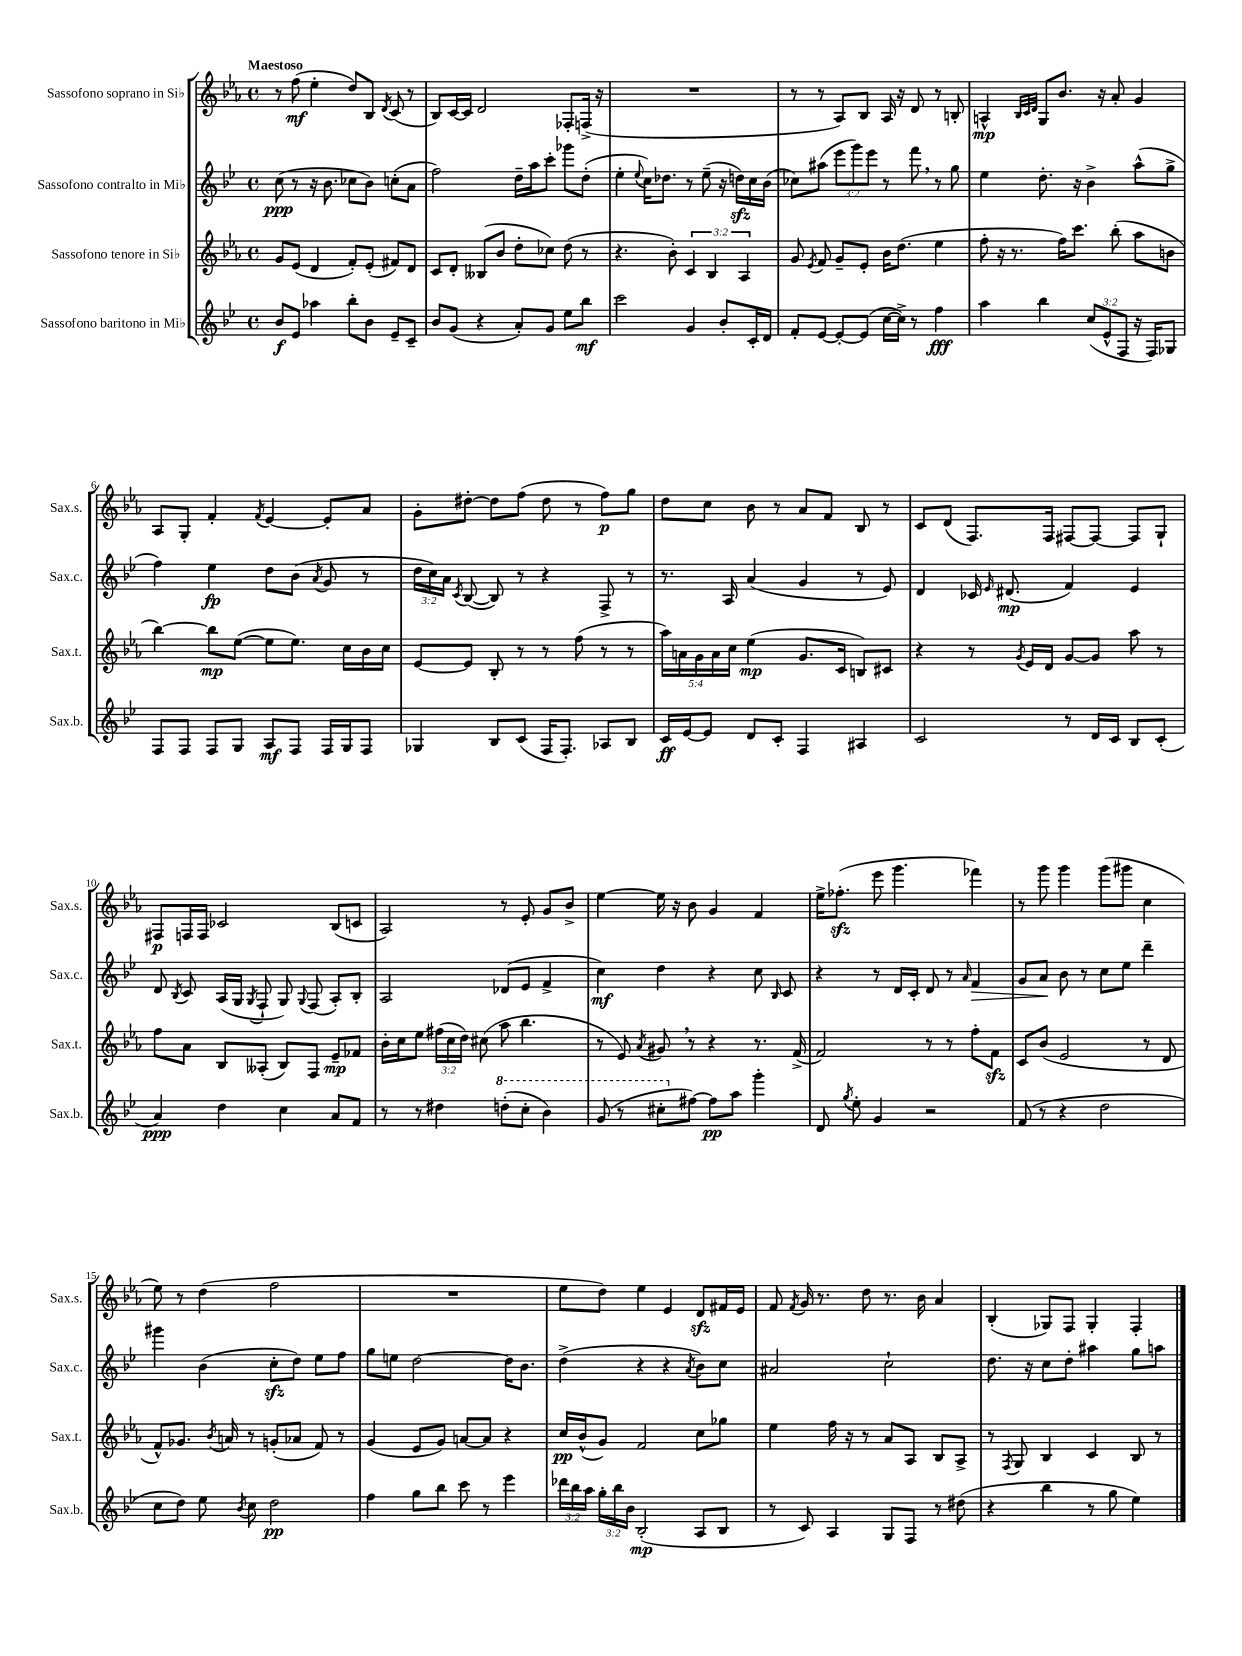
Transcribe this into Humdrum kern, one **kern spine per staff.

**kern	**kern	**kern	**kern
*staff4	*staff3	*staff2	*staff1
*clefG2	*clefG2	*clefG2	*clefG2
*k[b-e-]	*k[b-e-a-]	*k[b-e-]	*k[b-e-a-]
*M4/4	*M4/4	*M4/4	*M4/4
*met(c)	*met(c)	*met(c)	*met(c)
8b-	8g	(8cc	8r
8e-	(8e-	8r	(8ff
4aa-	4d	16r	4ee-'
.	.	8.b-	.
8bb-'	8f')	8cc-	8dd)
8b-	(8e-'	8b-)	8B-
.	.	.	8qd
8e-~	8f#)	(8cc'	(8c
8c~	8d	8a	8r
=	=	=	=
8b-	8c	2ff)	8B-)
(8g	8d'	.	[16c
.	.	.	16c]
4r	(8B--	.	2d
.	8b-	.	.
8a')	8dd'	16dd~	.
.	.	16aa	.
8g	8cc-)	8ccc'	.
8ee-	(8dd	8ggg-	8F-'
8bb-	8r	(8dd'	(16F^
.	.	.	16r
=	=	=	=
2ccc	4.r	4ee-'	1r
.	.	8qqee-	.
.	.	16cc)	.
.	.	8.dd-	.
.	8b-')	.	.
4g	6c	8r	.
.	.	(8ee-~	.
.	6B-	.	.
8b-'	.	16r	.
.	.	16dd)	.
.	6A-	.	.
16c'	.	16cc	.
16d	.	(16b-	.
=	=	=	=
8f'	8g	8cc-)	8r
.	8qe-	.	.
[8e-	8f	(8aa#	8r
8e-'_	8g~	12eee-	8A-)
.	.	12ggg)	.
(8e-]	8e-'	.	8B-
.	.	12eee-	.
[16cc	16b-	8r	16A-
16cc^])	(8.dd	.	16r
8r	.	8fff	8d
4ff	4ee-	8r	8r
.	.	8gg	8B'
=	=	=	=
4aa	8ff'	4ee-	4A^^
.	16r	.	.
.	8.r	.	.
.	.	.	32qqB-
.	.	.	32qqc
.	.	.	32qqd
4bb-	.	8.dd'	8G
.	16ff)	.	8.b-
.	8.ccc	16r	.
(12cc	.	4b-^	.
.	.	.	16r
12e-^^	.	.	.
.	(8bb-'	.	8a-'
12F	.	.	.
16r	8aa-	(8aa^^	4g
16F)	.	.	.
8G-	8b	8gg^	.
=	=	=	=
8F	[4bb-)	4ff)	8A-
8F	.	.	8G'
8F	8bb-]	4ee-	4f'
8G	([8ee-	.	.
.	.	.	8qf
8A	8ee-]	8dd	[4e-
8F	8.ee-)	(8b-	.
.	.	8qa	.
16F	.	8g	8e-']
16G	16cc	.	.
8F	16b-	8r	8a-
.	16cc	.	.
=	=	=	=
4G-	[8e-	24dd	8g'
.	.	24cc)	.
.	.	24a	.
.	.	8qc	.
.	8e-]	([8B-	[8dd#'
8B-	8B-'	8B-])	8dd#]
(8c	8r	8r	(8ff
16F	8r	4r	8dd#
8.F')	.	.	.
.	(8ff	.	8r
8A-	8r	8F^	8ff)
8B-	8r	8r	8gg
=	=	=	=
16c	20aa-)	8.r	8dd
.	20a	.	.
[16e-	.	.	.
.	20g	.	.
8e-]	.	.	8cc
.	20a	.	.
.	.	16A	.
.	20cc	.	.
8d	(4ee-	(4a	8b-
8c'	.	.	8r
4F	8.g	4g	8a-
.	.	.	8f
.	16c	.	.
4A#	8B)	8r	8B-
.	8c#	8e-)	8r
=	=	=	=
2c	4r	4d	8c
.	.	.	(8d
.	8r	16c-	8.F)
.	.	16qqe-	.
.	.	(8.d#	.
.	8qg	.	.
.	16e-	.	.
.	16d	.	16F
8r	[8g	4f)	[8F#
16d	8g]	.	8F#_
16c	.	.	.
8B-	8aa-	4e-	8F#]
(8c'	8r	.	8G`
=	=	=	=
4a)	8ff	8d	8F#
.	.	8qB-	.
.	8a-	8c	16F
.	.	.	16F
4dd	8B-	(16A	2c-
.	.	16G	.
.	.	8qG	.
.	(8A--'	8F`	.
4cc	8B-)	8G)	.
.	.	8qqG	.
.	8F	(8F	.
8a	8e-~	8A')	(8B-
8f	8f-	8B-'	8c
=	=	=	=
8r	16b-'	2A	2A-)
.	16cc	.	.
8r	8ee-	.	.
4dd#	(24ff#	.	.
.	24cc	.	.
.	24dd)	.	.
.	(8cc#	.	.
(8ddd'	8aa-	(8d-	8r
8ccc'	4.bb-	8e-	8e-'
4bb-)	.	4f^	8g
.	.	.	8b-^
=	=	=	=
(8gg	8r	4cc)	[4ee-
8r	8e-)	.	.
.	8qa-	.	.
8ccc#'	8g#	4dd	16ee-]
.	.	.	16r
[8ff#)	8r	.	8b-
8ff#]	4r	4r	4g
8aa	.	.	.
4ggg'	8.r	8cc	4f
.	.	16qqB-	.
.	.	8c	.
.	(16f^	.	.
=	=	=	=
8d	2f)	4r	16ee-^
.	.	.	(8.ff-'
8qgg	.	.	.
8ee-'	.	.	.
4g	.	8r	8eee-
.	.	16d	4.ggg
.	.	16c'	.
2r	8r	8d	.
.	8r	8r	.
.	.	16qqa	.
.	8ff'	4f	4fff-)
.	8f	.	.
=	=	=	=
(8f	8c	8g	8r
8r	(8b-	8a	8ggg
4r	2e-	8b-	4ggg
.	.	8r	.
2dd	.	8cc	(8ggg
.	.	8ee-	8ggg#
.	8r	4ddd~	4cc
.	8d	.	.
=	=	=	=
8cc	8f^^)	4ggg#	8ee-)
8dd)	8.g-	.	8r
8ee-	.	(4b-	(4dd
.	8qb-	.	.
.	16a	.	.
8qb-	.	.	.
8cc	8r	.	.
2dd	(8g'	8cc'	2ff
.	8a-	8dd)	.
.	8f)	8ee-	.
.	8r	8ff	.
=	=	=	=
4ff	(4g	8gg	1r
.	.	8ee	.
8gg	8e-	[2dd	.
8bb-	8g)	.	.
8ccc	[8a	.	.
8r	8a]	.	.
4eee-	4r	16dd]	.
.	.	8.b-	.
=	=	=	=
24ddd-	16cc	(4dd^	8ee-
24bb-	.	.	.
.	(16b-^^	.	.
24aa	.	.	.
24gg'	8g)	.	8dd)
24bb-	.	.	.
24b-	.	.	.
(2B-'	2f	4r	4ee-
.	.	4r	4e-
.	.	8qa	.
8A	8cc	8b-)	8d
8B-	8gg-	8cc	16f#
.	.	.	16e-
=	=	=	=
8r	4ee-	2a#	8f
.	.	.	8qf
8c)	.	.	16g
.	.	.	8.r
4A	16ff	.	.
.	16r	.	.
.	8r	.	8dd
8G	8a-	2cc`	8.r
8F	8A-	.	.
.	.	.	16b-
8r	8B-	.	4a-
(8dd#	8A-^	.	.
=	=	=	=
4r	8r	8.dd	(4B-'
.	8qF	.	.
.	8G	.	.
.	.	16r	.
4bb-	4B-	8cc	8G-)
.	.	8dd'	8F
8r	4c	4aa#	4G-'
8gg	.	.	.
4ee-)	8B-	8gg	4F'
.	8r	8aa	.
==	==	==	==
*-	*-	*-	*-
